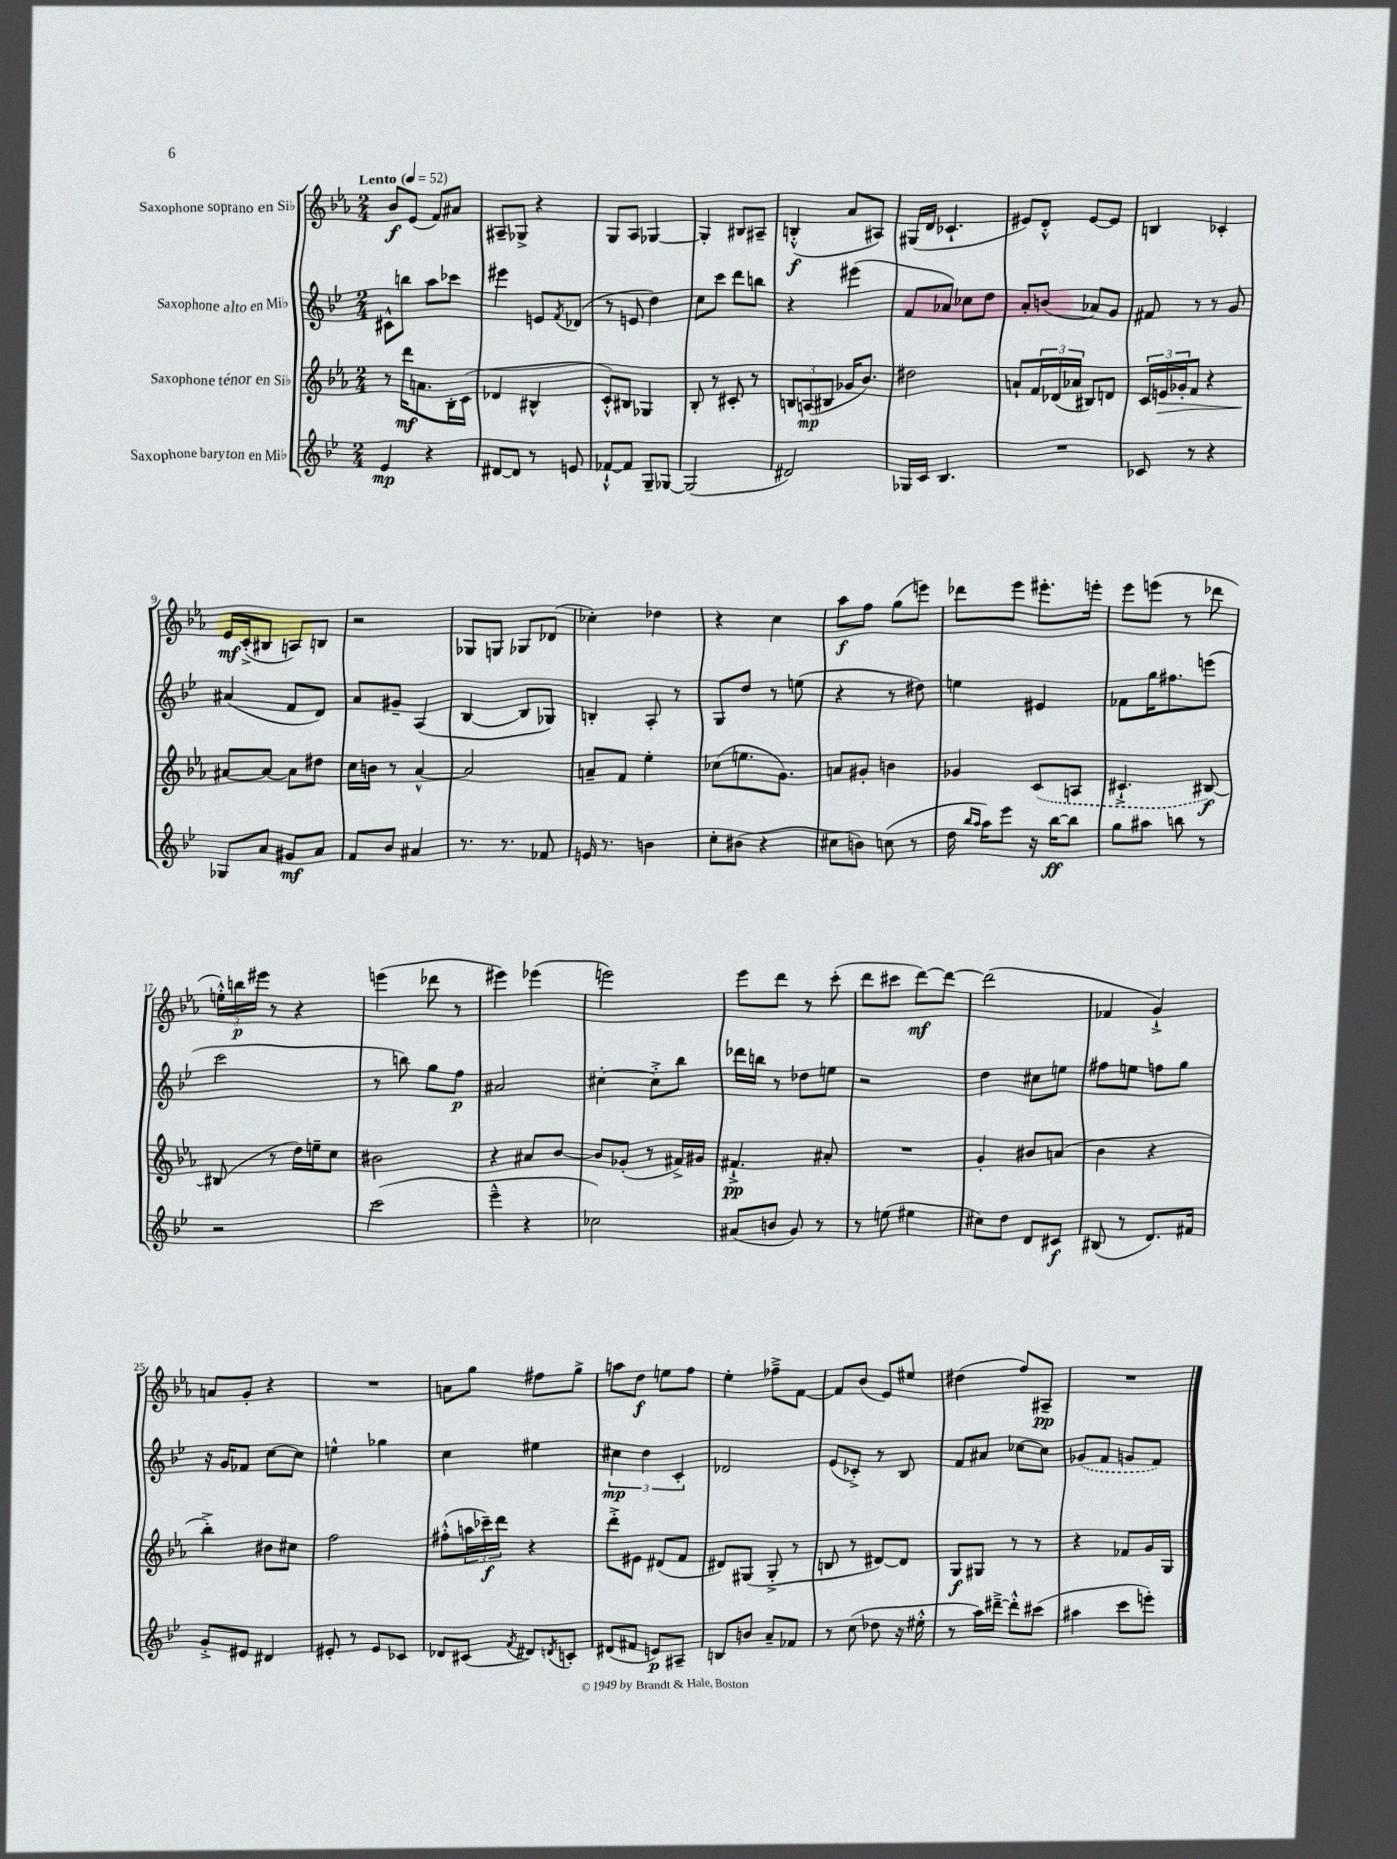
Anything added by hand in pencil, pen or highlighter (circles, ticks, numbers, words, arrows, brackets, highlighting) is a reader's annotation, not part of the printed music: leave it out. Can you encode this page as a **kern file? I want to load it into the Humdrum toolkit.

**kern	**kern	**kern	**kern
*staff4	*staff3	*staff2	*staff1
*clefG2	*clefG2	*clefG2	*clefG2
*k[b-e-]	*k[b-e-a-]	*k[b-e-]	*k[b-e-a-]
*M2/4	*M2/4	*M2/4	*M2/4
*MM52	*MM52	*MM52	*MM52
4e-	8r	8c#^^	8b-
.	16ddd	8bb	(8e-
.	8.a	.	.
4r	.	8aa	8f)
.	16B-'	8ccc-	8a#
.	(16c	.	.
=	=	=	=
[8d#	4d-	4eee#	8A#~
8d#]	.	.	8G-^
8r	4B#^^	8e	4r
.	.	8qf	.
8e	.	(8d-	.
=	=	=	=
[8f-`^^	8c'^^)	8r	8G
8f-]	8B#	8e	8A-
8G~	4G-	4dd)	[4G-
[8G-	.	.	.
=	=	=	=
(2G-]	8B-'	8cc	4G-']
.	8r	8ccc	.
.	8c#'	8ddd	8B#
.	8r	8bb	8A#~
=	=	=	=
2d#)	12B	4r	(4B'^^
.	(12A	.	.
.	12B#	.	.
.	16g-	(4eee#	8a-
.	8.b-)	.	.
.	.	.	8A#)
=	=	=	=
16G-	2dd#	8f	(16G#
16c	.	.	16d
4.B-	.	8a-)	4.c-`
.	.	8cc-	.
.	.	8dd	.
=	=	=	=
2r	8a`	8a'	8e#)
.	24f	(8b	8d'^^
.	(24d-	.	.
.	24a-	.	.
.	8B#)	8a-)	[8e#
.	8d	8g	8e#]
=	=	=	=
8c-	24c	8f#	4B
.	24e	.	.
.	24g-'	.	.
8r	8f	8r	.
4r	4r	8r	4c-'
.	.	8g	.
=	=	=	=
8G-	[8a#	(4a#	16e-
.	.	.	(16c'^
8a	8a#_	.	8B#
8g#	8a#]	8f	8A)
8a	8dd#	8d)	8B
=	=	=	=
8f	16cc	8a	2r
.	16b	.	.
8b-	8r	8g#~	.
4a#	[4a-^^	(4A	.
=	=	=	=
8.r	2a-]	[4B-	8G-
.	.	.	8G
8.r	.	.	.
.	.	8B-]	8G-
8f-	.	8G-)	(8d-
=	=	=	=
16e	8a~	4B'	4cc-')
8.r	.	.	.
.	8f	.	.
4b	4ee-'	8A'	4dd-
.	.	8r	.
=	=	=	=
8cc'	(8cc-	8G	4r
(8b#	8.ee	8dd	.
4r	.	8r	4cc
.	8.g)	.	.
.	.	(8ee	.
=	=	=	=
8cc#	8a	4r	8aa-
8b)	8g#'	.	8ff
(8cc	4b	8r	(8gg
8r	.	8dd#)	8eee)
=	=	=	=
16dd	4g-	4ee	8ddd-
16qqbb-	.	.	.
16qqaa	.	.	.
16aa)	.	.	.
8eee-	.	.	8eee-
16r	(8c	4e#	8.eee#'
[16bb-	.	.	.
8bb-]	8A	.	.
.	.	.	16eee'
=	=	=	=
8gg	4.c#`^	8f-	8eee-
8aa#	.	16gg	(8eee
.	.	8.ff#	.
8bb	.	.	8r
8r	[8B#)	(8eee	8ddd-
=	=	=	=
2r	(8B#]	2ccc	24ee'^^)
.	.	.	24bb
.	.	.	24eee#
.	8r	.	8r
.	16dd)	.	4r
.	16ee~	.	.
.	8cc	.	.
=	=	=	=
(2ccc	2b#	8r	(4eee
.	.	8bb)	.
.	.	8gg	8ddd-
.	.	8ff	8r
=	=	=	=
4eee-~^^	4r	2a#	4eee#)
4r	8a#	.	(4eee-
.	[8b-	.	.
=	=	=	=
2cc-)	8b-]	[4cc#'	2eee)
.	(8g-'	.	.
.	8r	8cc#'^]	.
.	16f#^)	8bb-	.
.	16g#	.	.
=	=	=	=
(8a#	4.f#`^	16ddd-	8eee-
.	.	16bb	.
8b	.	8r	8ddd
8g)	.	8dd-	8r
8r	8a#'	8ee	(8ccc'
=	=	=	=
8r	2r	2r	8ddd
(8ee	.	.	8ccc#
4ee#	.	.	[8ddd)
.	.	.	8ddd_
=	=	=	=
8cc#)	4g'	4dd	(2ddd]
8dd	.	.	.
8d	8b#	8cc#	.
8c#	(8a	8ee	.
=	=	=	=
(8B#	4b-	8ff#	4f-
8r	.	8ee	.
8.d)	4r	8ff	4g`^)
.	.	8gg	.
16f#	.	.	.
=	=	=	=
8g'^	4bb-'^)	16r	8a
.	.	16g	.
8e#	.	8f-	8g'
4d#	8b#	[8cc	4r
.	8cc#	8cc]	.
=	=	=	=
8e#'	2ff	4ee^^	2r
8r	.	.	.
8e#	.	4gg-	.
8c-	.	.	.
=	=	=	=
8d-	(8ff#'^^	4cc	8a
(8c#	24aa	.	8gg
.	24ccc-~)	.	.
.	24ddd	.	.
8qf	.	.	.
8d#)	4r	4ee#	8ff#
8qd	.	.	.
8c'	.	.	8gg^
=	=	=	=
(8d#	8ddd'^	6cc#	8aa
8f#	8e#	.	8dd
.	.	6dd	.
8e)	(8d#	.	8ee
.	.	6c'	.
8A#~	8f	.	8ff
=	=	=	=
8B	8d#)	2d-	4ee-'
8b	(8G#	.	.
8a~	8G#'^	.	8ff-~^
8f-	8r	.	[8f
=	=	=	=
8r	8B	(8e-	8f]
(8cc	8r	8c-'^)	(8b-
8dd-	[8d#)	8r	8e-)
16r	8d#]	8B-	8ee#
16ee#'^^	.	.	.
=	=	=	=
8r	8G	8f	(4dd#
16aa)	8G#	8a#	.
[16ddd#~^	.	.	.
8ddd#'^^]	8r	[8cc-	8ff)
(8ccc#	8r	8cc-]	8A#~
=	=	=	=
4aa#	4r	(8g-	2r
.	.	8f	.
8ccc	8f-	8g	.
8eee')	16g	8f)	.
.	16G	.	.
==	==	==	==
*-	*-	*-	*-
